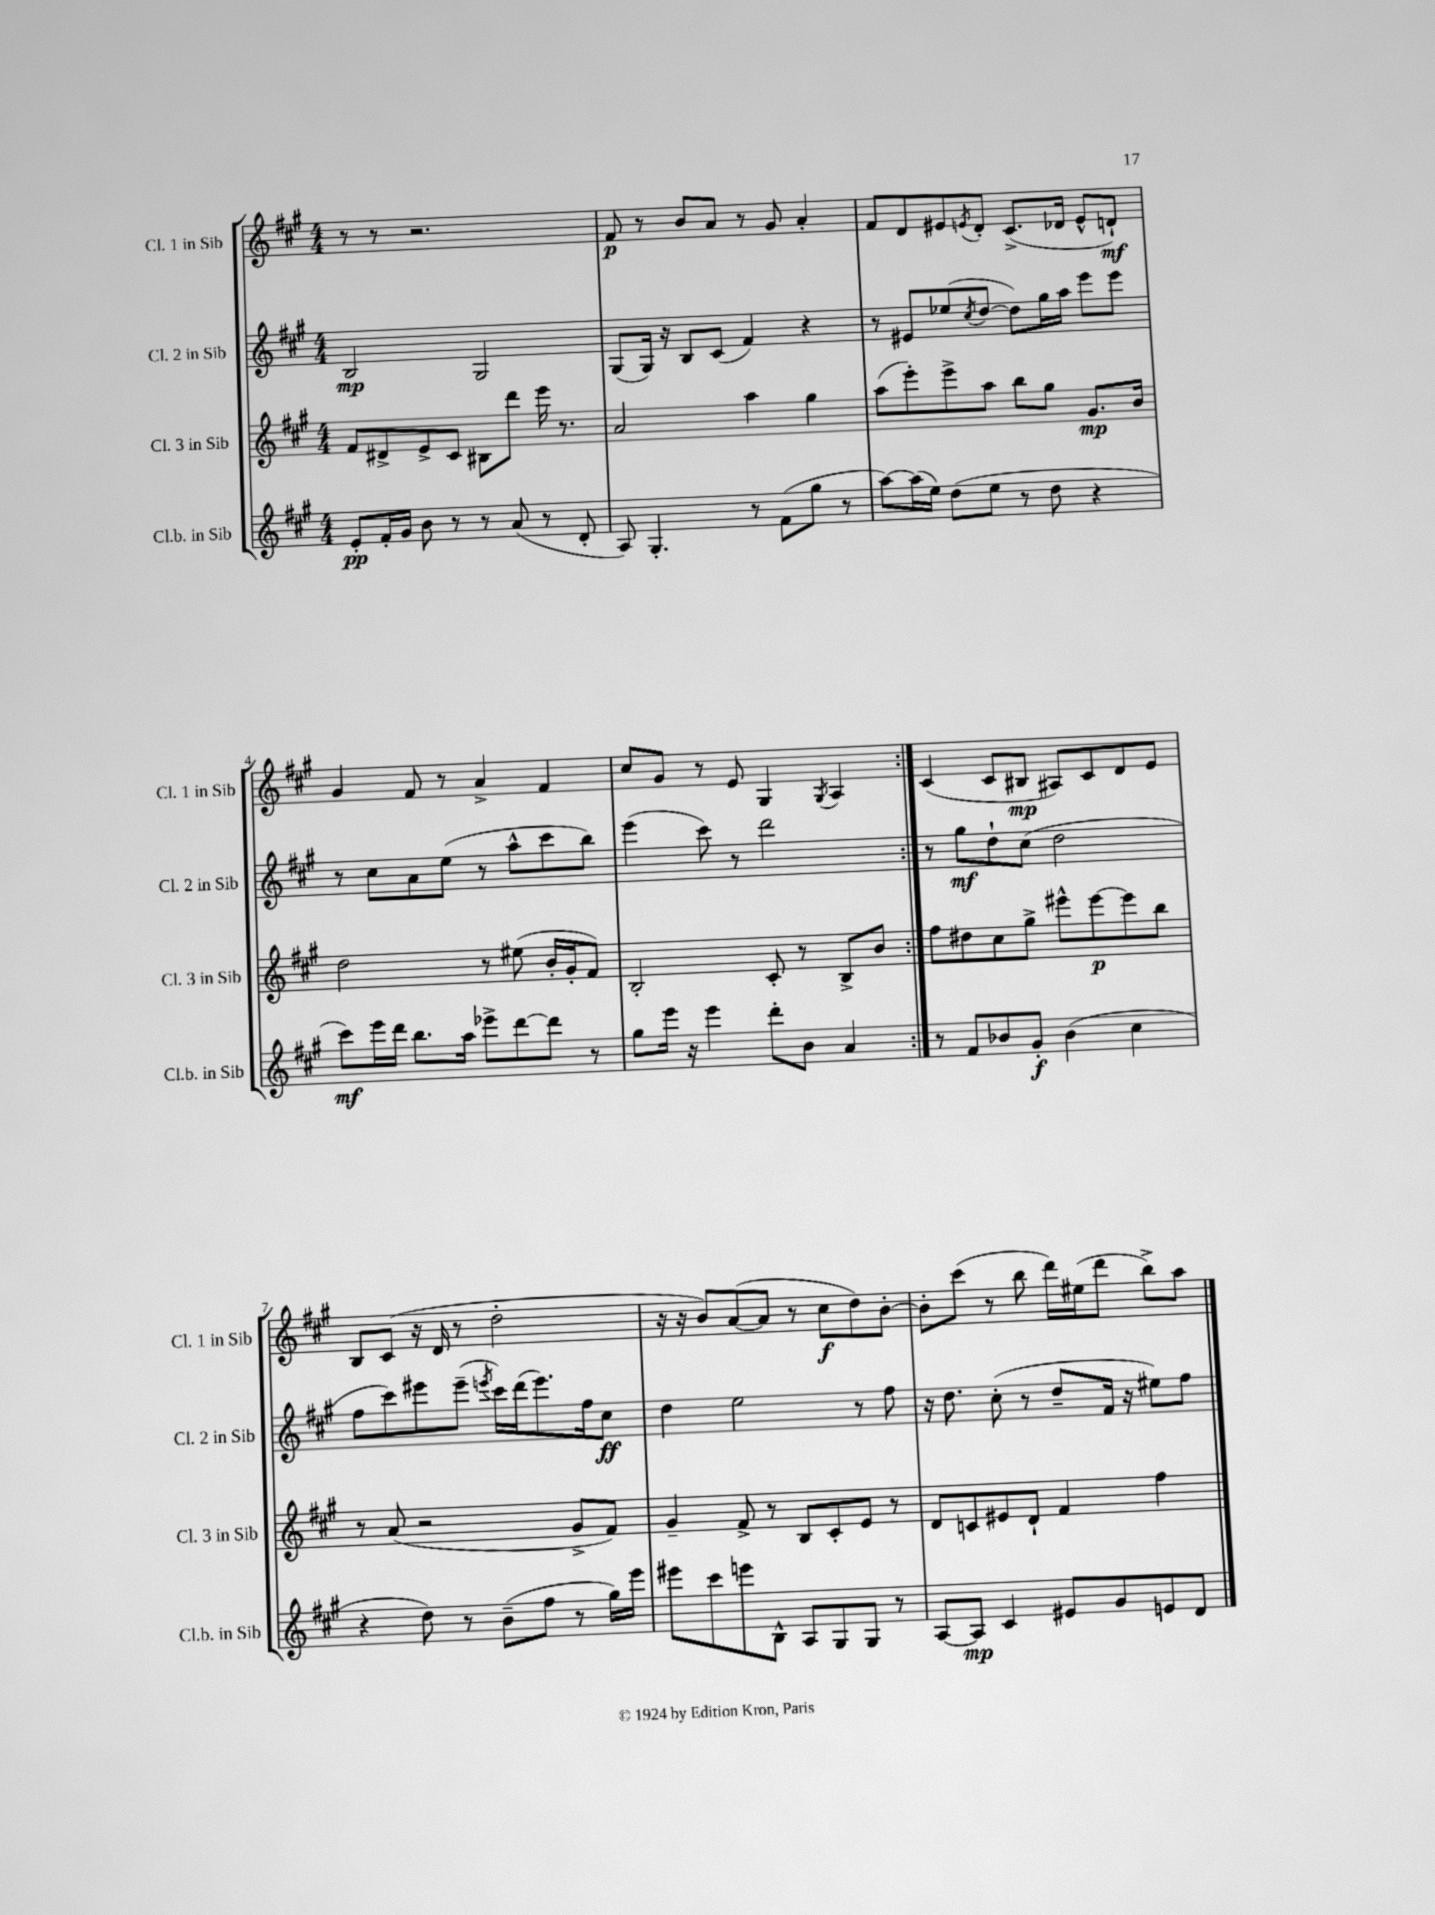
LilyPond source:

<<
\new StaffGroup <<
\new Staff = "s0" \with { instrumentName = "Cl. 1 in Sib" shortInstrumentName = "Cl. 1 in Sib" } {
    \clef treble \key a \major \numericTimeSignature \time 4/4
    \repeat volta 2 { r8 r8 r2. |
    fis'8\p r8 b'8 a'8 r8 gis'8 a'4-. |
    fis'8 d'8 eis'8 \acciaccatura { e'8 } d'8-. cis'8.->( des'16 e'8-^ d'8-!\mf) |
    gis'4 fis'8 r8 a'4-> fis'4 |
    cis''8 gis'8 r8 e'8 gis4 \acciaccatura { gis8 } a4 | }
    cis'4( cis'8 bis8\mp ais8) cis'8 d'8 e'8 |
    b8 cis'8( r16 d'16 r8 d''2-. |
    r16 r16 b'8) a'8~( a'8 r8 cis''8\f d''8) b'8~-. |
    b'8-. cis'''8( r8 b''8 d'''16) eis''16( d'''8 b''8->) a''8 \bar "|." |
}
\new Staff = "s1" \with { instrumentName = "Cl. 2 in Sib" shortInstrumentName = "Cl. 2 in Sib" } {
    \clef treble \key a \major \numericTimeSignature \time 4/4
    \repeat volta 2 { b2\mp gis2 |
    gis8( gis16) r16 b8 cis'8( fis'4) r4 |
    r8 eis'8 ees''8( \acciaccatura { cis''8 } d''8~ d''8) gis''16 a''16 e'''8 e'''8 |
    r8 cis''8 a'8 e''8( r8 a''8-^ cis'''8 b''8) |
    e'''4( cis'''8) r8 d'''2 | }
    r8 gis''8\mf d''8-! cis''8( d''2 |
    fis''8 cis'''8) eis'''8 eis'''8--( \acciaccatura { e'''8 } cis'''16) d'''16( e'''8.) fis''16 cis''8\ff |
    d''4 e''2 r8 fis''8 |
    r16 d''8. cis''8-.( r8 d''8-- fis'16 r16 eis''8) fis''8 \bar "|." |
}
\new Staff = "s2" \with { instrumentName = "Cl. 3 in Sib" shortInstrumentName = "Cl. 3 in Sib" } {
    \clef treble \key a \major \numericTimeSignature \time 4/4
    \repeat volta 2 { fis'8 dis'8-> e'8-> cis'8 bis8 d'''8 e'''16 r8. |
    a'2 a''4 gis''4 |
    a''8( e'''8-.) e'''8-> a''8 b''8 gis''8 gis'8.\mp b'16 |
    d''2 r8 eis''8( b'16-. gis'16-. fis'8) |
    b2-. cis'8-. r8 b8-> b'8 | }
    fis''8 dis''8 cis''8 gis''8-> eis'''8-^ eis'''8~\p eis'''8 b''8 |
    r8 a'8( r2 gis'8-> fis'8) |
    gis'4-- fis'8-> r8 b8 cis'8-. e'8 r8 |
    d'8 c'8 eis'8 d'8-! fis'4 fis''4 \bar "|." |
}
\new Staff = "s3" \with { instrumentName = "Cl.b. in Sib" shortInstrumentName = "Cl.b. in Sib" } {
    \clef treble \key a \major \numericTimeSignature \time 4/4
    \repeat volta 2 { e'8-.\pp fis'16-. gis'16 b'8 r8 r8 a'8( r8 d'8-. |
    a8) gis4.-. r8 fis'8( gis''8 r8 |
    a''8~) a''16( e''16) d''8( e''8 r8 d''8 r4 |
    cis'''8\mf) e'''16 d'''16 b''8. a''16 ees'''8-> d'''8~ d'''8 r8 |
    gis''8 e'''16 r16 e'''4 d'''8-. b'8 a'4 | }
    r8 fis'8 bes'8 gis'8-.\f bes'4( cis''4 |
    r4 d''8) r8 b'8--( fis''8 r8 gis''16) e'''16 |
    eis'''8 cis'''8 e'''8 b8-^ a8 gis8 gis8 r8 |
    a8~ a8\mp cis'4 eis'8 gis'8 e'8 d'8 \bar "|." |
}
>>
>>
